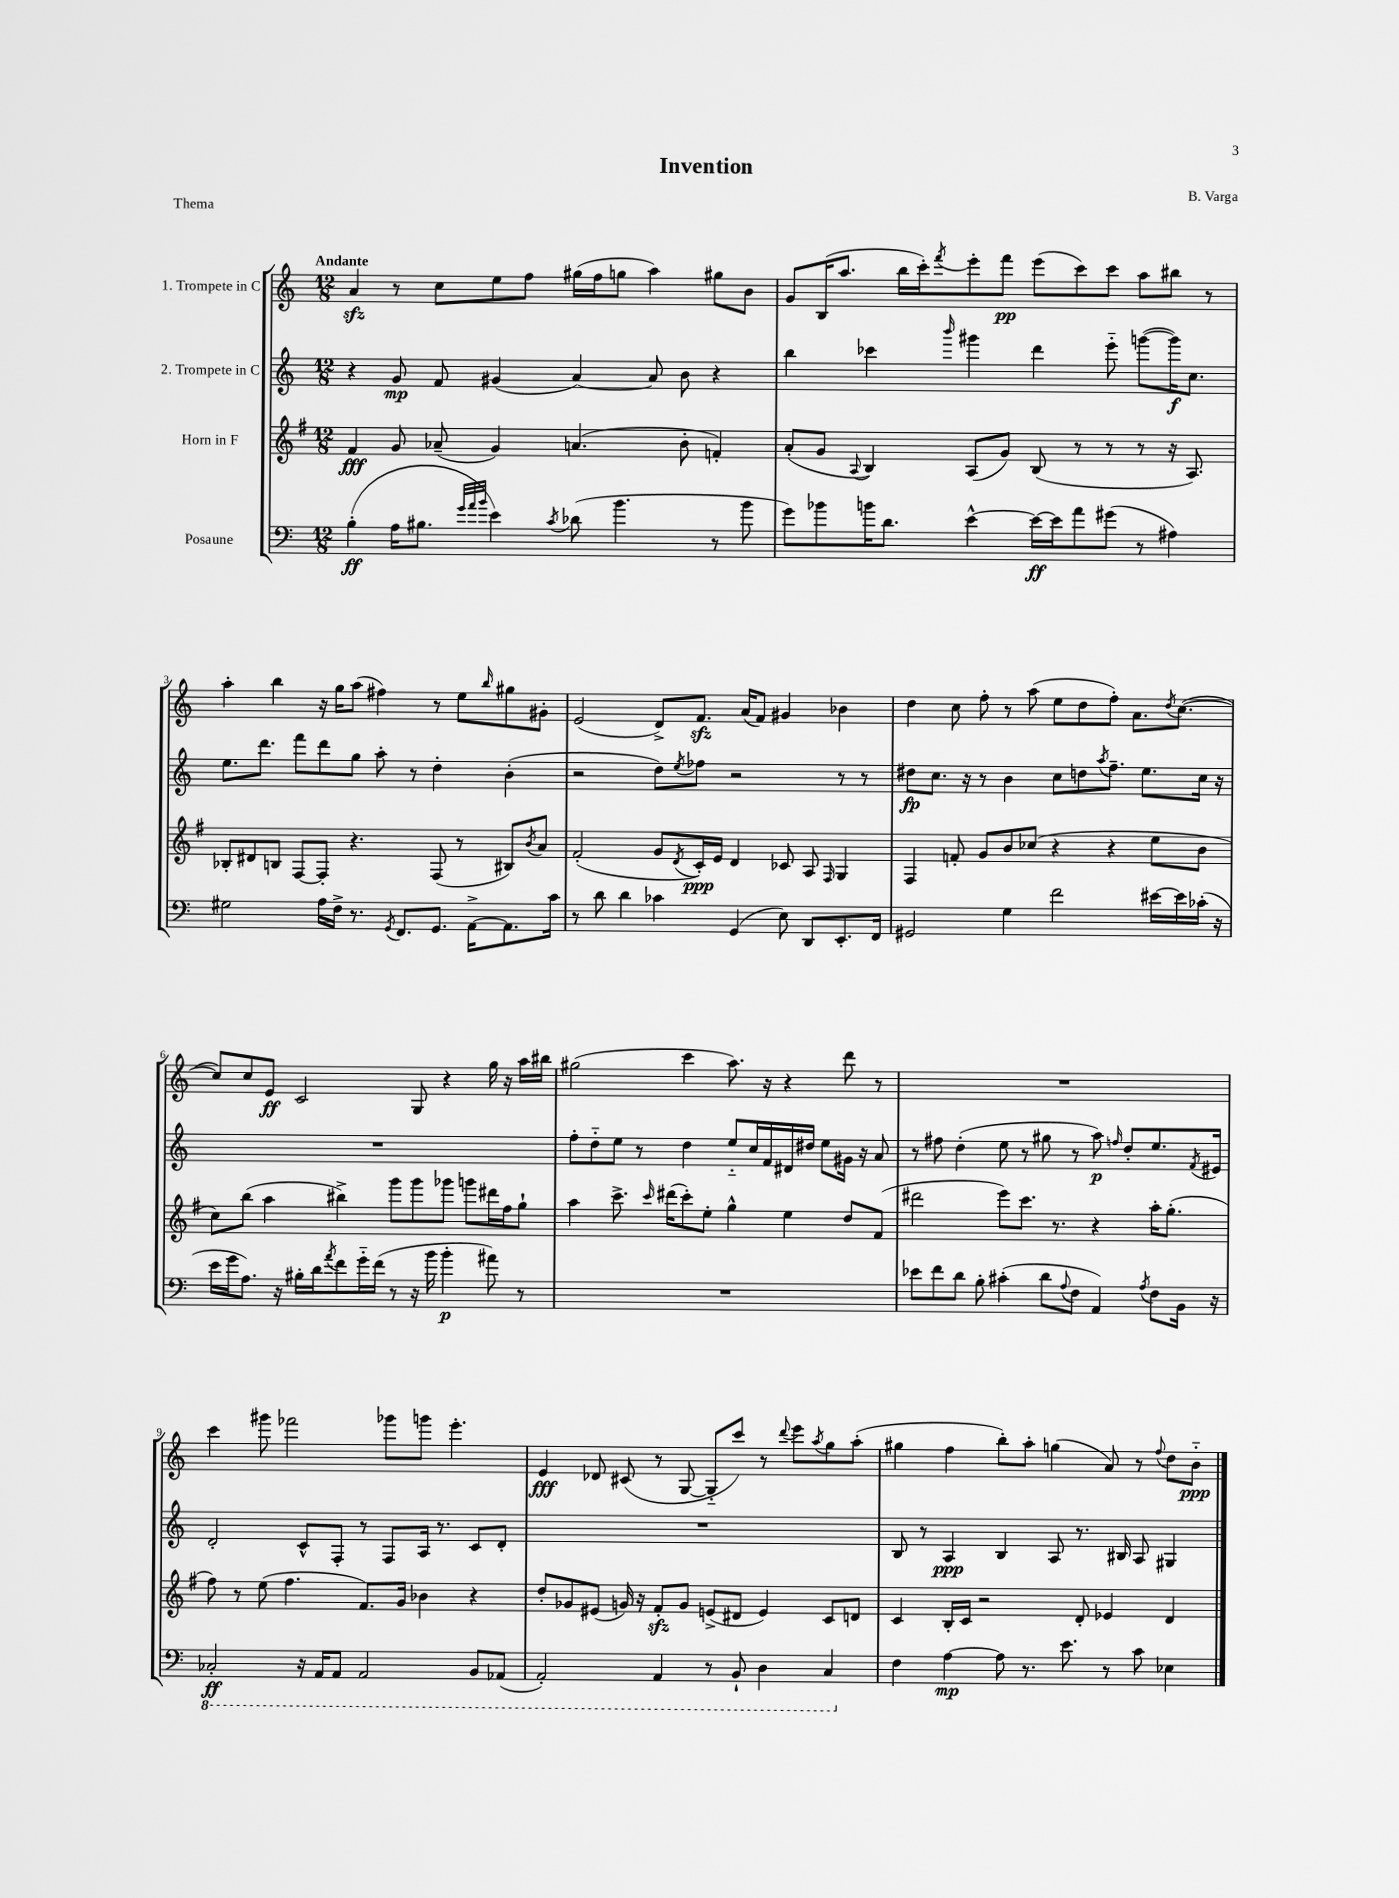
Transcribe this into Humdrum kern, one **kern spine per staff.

**kern	**dynam	**kern	**dynam	**kern	**dynam	**kern	**dynam
*part4	*part4	*part3	*part3	*part2	*part2	*part1	*part1
*staff4	*staff4	*staff3	*staff3	*staff2	*staff2	*staff1	*staff1
*I"Posaune	*	*I"Horn in F	*	*I"2. Trompete in C	*	*I"1. Trompete in C	*
*clefF4	*	*clefG2	*	*clefG2	*	*clefG2	*
*k[]	*	*k[f#]	*	*k[]	*	*k[]	*
*M12/8	*	*M12/8	*	*M12/8	*	*M12/8	*
=1	=1	=1	=1	=1	=1	=1	=1
!	!	!	!	!	!	!LO:TX:a:B:t=Andante	!
(4B'\	ff	4f#/	fff	4r	.	4azz/	.
16A\KL	.	8g/	.	8g/	mp	8r	.
8.B#X\J	.	.	.	.	.	.	.
.	.	(8a-X~/	.	8f/	.	8cc\L	.
32qqg/LLL	.	.	.	.	.	.	.
32qqa/	.	.	.	.	.	.	.
32qqb/JJJ	.	.	.	.	.	.	.
4e\)	.	4g/)	.	(4g#X/	.	8ee\	.
.	.	.	.	.	.	8ff\J	.
8qc/	.	.	.	.	.	.	.
(8d-X\	.	(4.an/	.	[4a/)	.	(16gg#X\LL	.
.	.	.	.	.	.	16ff\J	.
4.b\	.	.	.	.	.	8ggn\J	.
.	.	.	.	8a/]	.	4aa\)	.
.	.	8b'\	.	8b\	.	.	.
8r	.	4fn'/)	.	4r	.	8gg#X\L	.
8b\	.	.	.	.	.	8b\J	.
=2	=2	=2	=2	=2	=2	=2	=2
8g\L)	.	(8a'/L	.	4bb\	.	8g/L	.
8b-X\	.	8g/J	.	.	.	(16B/K	.
.	.	.	.	.	.	8.aa/J	.
.	.	8qqA/	.	.	.	.	.
16bn\K	.	4B/)	.	4ccc-X\	.	.	.
8.d\J	.	.	.	.	.	.	.
.	.	.	.	.	.	16bb\LL	.
.	.	.	.	.	.	16ccc'\J)	.
.	.	.	.	16qqbbb/	.	8qfff/	.
[4e^^\	.	(8A/L	.	4ggg#X\	.	8eee'\	.
.	.	8g/J)	.	.	.	8fff\J	pp
16e\LL_	ff	(8B/	.	4ddd\	.	(8eee\L	.
16e\J]	.	.	.	.	.	.	.
8a\	.	8r	.	.	.	8ccc\)	.
(8g#X\J	.	8r	.	8eee\	.	8ccc\J	.
8r	.	8r	.	([8gggn\L	.	8aa\L	.
4A#X\)	.	16r	.	16ggg\K])	f	8bb#X\J	.
.	.	8.A/)	.	8.cc\J	.	.	.
.	.	.	.	.	.	8r	.
!!LO:LB:g=z
=3	=3	=3	=3	=3	=3	=3	=3
2G#X\	.	8B-X'/L	.	8.ee\L	.	4aa'\	.
.	.	8d#X/	.	.	.	.	.
.	.	.	.	8.ddd\J	.	.	.
.	.	8Bn/J	.	.	.	4bb\	.
.	.	[8F#/L	.	8fff\L	.	.	.
16A\LL	.	8F#'/J]	.	8ddd\	.	16r	.
16F^\JJ	.	.	.	.	.	16gg\KL	.
8.r	.	4.r	.	8gg\J	.	(8aa\J	.
.	.	.	.	8aa'\	.	4ff#X\)	.
8qGG/	.	.	.	.	.	.	.
8.FF/L	.	.	.	.	.	.	.
.	.	.	.	8r	.	.	.
8.GG/J	.	(8F#/	.	4dd'\	.	8r	.
.	.	8r	.	.	.	8ee\L	.
[16AA^\KL	.	.	.	.	.	.	.
.	.	.	.	.	.	16qqbb/	.
8.AA\]	.	8B#X/L)	.	(4b'\	.	8gg#X\	.
.	.	8qb/	.	.	.	.	.
.	.	8a/J	.	.	.	8g#X'\J	.
16c\Jk	.	.	.	.	.	.	.
=4	=4	=4	=4	=4	=4	=4	=4
8r	.	(2f#'/	.	2r	.	(2e/	.
8d\	.	.	.	.	.	.	.
4d\	.	.	.	.	.	.	.
4c-X\	.	8g/L	.	8dd\L)	.	8d^/L)	.
.	.	8qd/	.	8qee/	.	.	.
.	.	16c'/L)	ppp	8ff-X\J	.	8.fzz/J	.
.	.	16e/JJ	.	.	.	.	.
(4GG/	.	4d/	.	2r	.	.	.
.	.	.	.	.	.	(16a/KL	.
.	.	.	.	.	.	8f/J)	.
8E\)	.	8c-X/	.	.	.	4g#X/	.
8DD/L	.	8A/	.	.	.	.	.
.	.	16qqF#/	.	.	.	.	.
8.EE'/	.	4G/	.	8r	.	4b-X\	.
.	.	.	.	8r	.	.	.
16FF/Jk	.	.	.	.	.	.	.
=5	=5	=5	=5	=5	=5	=5	=5
2GG#X/	.	4F#/	.	8dd#X\L	fp	4dd\	.
.	.	.	.	8.cc\J	.	.	.
.	.	8fn'/	.	.	.	8cc\	.
.	.	.	.	16r	.	.	.
.	.	8g/L	.	8r	.	8ff'\	.
4G\	.	8b/	.	4b\	.	8r	.
.	.	(8cc-X/J	.	.	.	(8aa\	.
2f\	.	4r	.	8cc\L	.	8ee\L	.
.	.	.	.	8ddn\	.	8dd\	.
.	.	.	.	8qaa/	.	.	.
.	.	4r	.	8.ff~\J	.	8ff'\J)	.
.	.	.	.	.	.	8.a\L	.
.	.	.	.	8.ee\L	.	.	.
[16e#X\LL	.	8ee\L	.	.	.	.	.
.	.	.	.	.	.	8qdd/	.
16e#\]	.	.	.	.	.	([8.cc\J	.
(16c-X'\JJ	.	8b\J	.	16cc\Jk	.	.	.
16r	.	.	.	16r	.	.	.
!!LO:LB:g=z
=6	=6	=6	=6	=6	=6	=6	=6
16e\LL	.	8cc\L)	.	1.r	.	8cc/L])	.
16g\J	.	.	.	.	.	.	.
8.A\J)	.	(8bb\J	.	.	.	8cc/	.
.	.	4aa\	.	.	.	8e/J	ff
16r	.	.	.	.	.	.	.
16B#X'\LL	.	.	.	.	.	2c/	.
16d\J	.	.	.	.	.	.	.
8qa/	.	.	.	.	.	.	.
8f\	.	4bb#X^\)	.	.	.	.	.
16g\L	.	.	.	.	.	.	.
(16f\JJ	.	.	.	.	.	.	.
8r	.	8ggg\L	.	.	.	.	.
16r	.	8ggg\	.	.	.	8G/	.
16b\	.	.	.	.	.	.	.
4b'\	p	8ggg-X\J	.	.	.	4r	.
.	.	8gggn\L	.	.	.	.	.
8a#X\)	.	16ddd#X\L	.	.	.	16gg\	.
.	.	16ff#\J	.	.	.	16r	.
8r	.	8gg`\J	.	.	.	16aa\LL	.
.	.	.	.	.	.	16bb#X\JJ	.
=7	=7	=7	=7	=7	=7	=7	=7
1.r	.	4aa\	.	8ff'\L	.	(2gg#X\	.
.	.	.	.	8dd\	.	.	.
.	.	8.ccc^\	.	8ee\J	.	.	.
.	.	.	.	8r	.	.	.
.	.	16qqccc/	.	.	.	.	.
.	.	(16ddd#X\KL	.	.	.	.	.
.	.	8ccc'\)	.	4dd\	.	4ccc\	.
.	.	8ee'\J	.	.	.	.	.
.	.	4gg^^\	.	8ee/L	.	8.aa\)	.
.	.	.	.	16cc/L	.	.	.
.	.	.	.	16f/	.	16r	.
.	.	4ee\	.	16d#X/	.	4r	.
.	.	.	.	16dd#X/JJ	.	.	.
.	.	.	.	8ee\L	.	.	.
.	.	8dd/L	.	16g#X\Jk	.	8ddd\	.
.	.	.	.	16r	.	.	.
.	.	(8f#/J	.	8a/	.	8r	.
=8	=8	=8	=8	=8	=8	=8	=8
8e-X\L	.	2ddd#X\	.	8r	.	1.r	.
8f\	.	.	.	8ff#X\	.	.	.
8d\J	.	.	.	(4dd'\	.	.	.
8B'\	.	.	.	.	.	.	.
(4c#X'\	.	8eee\L)	.	8ee\	.	.	.
.	.	8.ccc\J	.	8r	.	.	.
8d\L	.	.	.	8gg#X\	.	.	.
.	.	8.r	.	.	.	.	.
8qqA/	.	.	.	.	.	.	.
8F\J	.	.	.	8r	.	.	.
4AA/)	.	4r	.	8aa\)	p	.	.
.	.	.	.	16qqffn/	.	.	.
.	.	.	.	8dd'/L	.	.	.
8qA/	.	.	.	.	.	.	.
8F\L	.	16aa'\KL	.	8.ee/	.	.	.
.	.	(8.gg'\J	.	.	.	.	.
16BB\Jk	.	.	.	.	.	.	.
.	.	.	.	8qf/	.	.	.
16r	.	.	.	16e#X/Jk	.	.	.
!!LO:LB:g=z
=9	=9	=9	=9	=9	=9	=9	=9
*8ba	*	*	*	*	*	*	*
2CC-X'/	ff	8ff#\)	.	2d'/	.	4ccc\	.
.	.	8r	.	.	.	.	.
.	.	(8ee\	.	.	.	8ggg#X\	.
.	.	4.ff#\	.	.	.	2fff-X\	.
16r	.	.	.	8c^^/L	.	.	.
16AAA/KL	.	.	.	.	.	.	.
8AAA/J	.	.	.	8F'/J	.	.	.
2AAA/	.	8.f#/L)	.	8r	.	.	.
.	.	.	.	8F/L	.	8ggg-X\L	.
.	.	16g/Jk	.	.	.	.	.
.	.	4b-X\	.	16A/Jk	.	8gggn\J	.
.	.	.	.	8.r	.	.	.
.	.	.	.	.	.	4.eee'\	.
8BBB/L	.	4r	.	8c/L	.	.	.
(8AAA-X/J	.	.	.	8d'/J	.	.	.
=10	=10	=10	=10	=10	=10	=10	=10
2AAA'/)	.	8dd'/L	.	1.r	.	4e/	fff
.	.	8g-X/	.	.	.	.	.
.	.	(8e#X/J	.	.	.	8d-X/	.
.	.	16gn/)	.	.	.	(8c#X/	.
.	.	16r	.	.	.	.	.
4AAA/	.	8f#zz'/L	.	.	.	8r	.
.	.	8g/J	.	.	.	[8G/	.
8r	.	(8en^/L	.	.	.	8G/L]	.
8BBB`/	.	8d#X/J	.	.	.	8ccc/J)	.
4DD\	.	4e/)	.	.	.	8r	.
.	.	.	.	.	.	8qqddd/	.
.	.	.	.	.	.	8eee\L	.
.	.	.	.	.	.	8qaa/	.
4CC/	.	8c/L	.	.	.	8gg\	.
.	.	8dn/J	.	.	.	(8aa'\J	.
=11	=11	=11	=11	=11	=11	=11	=11
*X8ba	*	*	*	*	*	*	*
4F\	.	4c/	.	8B/	.	4gg#X\	.
.	.	.	.	8r	.	.	.
[4A\	mp	16B'/LL	.	4A/	ppp	4ff\	.
.	.	16c/JJ	.	.	.	.	.
.	.	2r	.	.	.	.	.
8A\]	.	.	.	4B/	.	8bb'\L)	.
8.r	.	.	.	.	.	8aa'\J	.
.	.	.	.	8A/	.	(4ggn\	.
8.e\	.	.	.	.	.	.	.
.	.	8d'/	.	8.r	.	.	.
8r	.	4e-X/	.	.	.	8a/)	.
.	.	.	.	16B#X/	.	.	.
8c\	.	.	.	8A/	.	8r	.
.	.	.	.	.	.	8qqff/	.
4E-X\	.	4d/	.	4G#X/	.	8dd\L	.
.	.	.	.	.	.	8b\J	ppp
==	==	==	==	==	==	==	==
*-	*-	*-	*-	*-	*-	*-	*-
